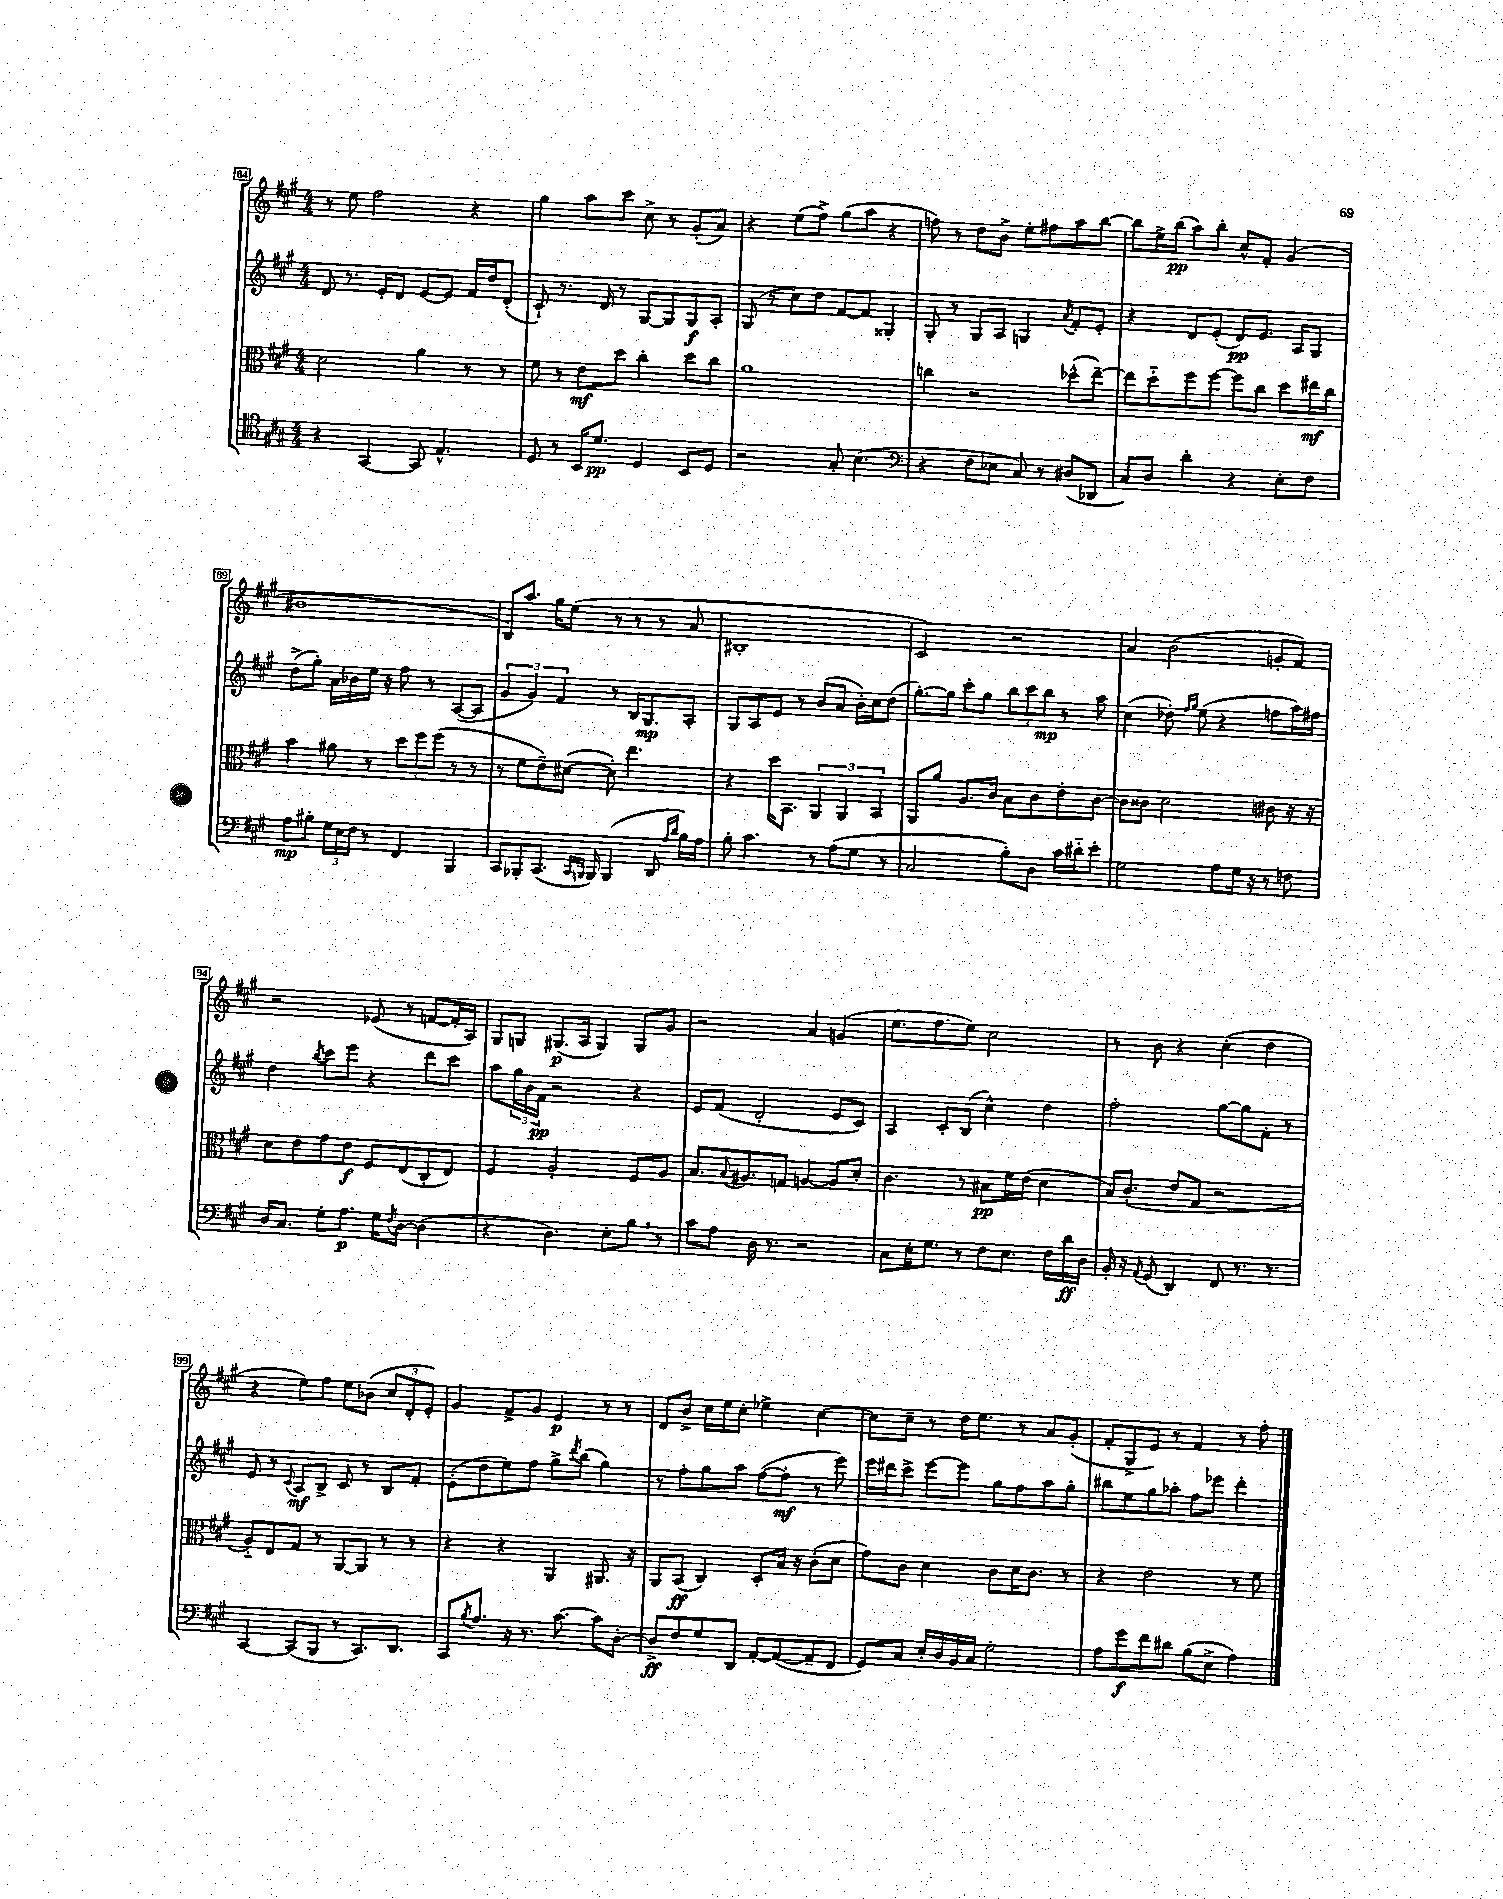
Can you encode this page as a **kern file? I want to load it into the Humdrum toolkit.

**kern	**kern	**kern	**kern
*staff4	*staff3	*staff2	*staff1
*clefC4	*clefC3	*clefG2	*clefG2
*k[f#c#g#]	*k[f#c#g#]	*k[f#c#g#]	*k[f#c#g#]
*M4/4	*M4/4	*M4/4	*M4/4
4r	2d	8d	8r
.	.	8.r	8ee
[4GG#	.	.	2ff#
.	.	16e'	.
.	.	8d	.
8GG#]	4a	[8e	.
4.E^^	.	8e]	.
.	8r	16f#	4r
.	.	16dd	.
.	8r	(8d'	.
=	=	=	=
8D	8f#	8c#`)	4gg#
8r	8r	8.r	.
16BB	8e	.	8aa
8.d	.	16d	.
.	8dd	8r	8ccc#
4D	4cc#'	[8G#	8cc#^
.	.	8G#]	8r
8BB	8dd	8G#	(8g#'
8D	8cc#	8A'	8a)
=	=	=	=
2r	1a	(8G#	4r
.	.	8r	.
.	.	8cc#)	(8ee
.	.	8dd	8ff#^)
8G#'	.	[8f#	(8gg#
(4.B	.	8f#]	8aa
.	.	4G##'	4r
=	=	=	=
*clefF4	*	*	*
4r	4cc	8G#'	8ff)
.	.	8r	8r
8F#	2r	8G#	8dd
8E-	.	8A	8b^
8C#)	.	4G	8ee'
8r	.	.	8ff#
.	.	8qa	.
(8D#	(8dd-^^	8f#'	8aa
8DD-	[8ee~)	8e'	[8bb
=	=	=	=
8C#)	8ee]	4r	8bb]
8D	8dd'~	.	16ee^
.	.	.	(16bb
4d'	8ff#	8d	8aa)
.	[8ff#	(8e'	8bb'
4r	8ff#]	8d)	8cc#^^
.	8cc#	8.e	8f#'
8E'	8dd	.	(4g#
.	.	16A	.
8F#	16ee#	8G#	.
.	16cc#	.	.
=	=	=	=
8A	4b	(8dd^	1b#
8B#'	.	8gg#')	.
24G#	8a#	16a	.
24E	.	.	.
.	.	16b-	.
24F#	.	.	.
8r	8r	16ee	.
.	.	16r	.
4FF#	12dd	8ff#	.
.	12ff#	.	.
.	.	8r	.
.	(12ff#	.	.
4BBB	8r	([8A	.
.	8r	8A]	.
=	=	=	=
8CC#	8r	6g#	8B)
8BBB-'	8f#	.	8.aa
.	.	6g#)	.
(8.CC#	8e~)	.	.
.	.	.	16gg#
.	.	6f#	.
.	([8d#	.	(8ee
16qqCC#	.	.	.
16qqBBB	.	.	.
16BBB)	.	.	.
(4BBB	8d#'])	8r	8r
.	4.ee	16B	8r
.	.	8.G#	.
8DD	.	.	8r
16qqA	.	.	.
16qqd	.	.	.
16B)	.	8A'	8a
16A	.	.	.
=	=	=	=
8B'	4r	8G#	1B#'
4.c#	.	8A	.
.	16dd	8e	.
.	8.BB	.	.
.	.	8r	.
8r	6AA	(8b	.
(8A	.	8a	.
.	6AA	.	.
8G#	.	16b')	.
.	.	16cc#	.
.	6BB	.	.
8r	.	(8dd	.
=	=	=	=
2C#	8AA	[8.gg#')	2c#)
.	8a	.	.
.	.	16gg#]	.
.	8.A	8ccc#'	.
.	.	8gg#	.
.	16c#	.	.
8B')	8B	12bb	2r
.	.	12ccc#	.
8D	8c#	.	.
.	.	12bb	.
16c#	8e'	8r	.
16d#'~	.	.	.
8e'	[8c#	8aa	.
=	=	=	=
2G#	8c#]	(4cc#	4a
.	8c##	.	.
.	2d	8dd-')	(2b
.	.	16qqff#	.
.	.	16qqgg#	.
.	.	(8ee	.
8A	.	4r	.
16G#	.	.	.
16r	.	.	.
8r	8c#	8ff	8g'
8F	16r	16aa)	8f#)
.	16r	16ff#	.
=	=	=	=
16D	8d	4dd	2r
8.C#	.	.	.
.	8e	.	.
.	.	8qbb	.
8G#'	8g#	8ccc#	.
8.A	8e	8eee	.
.	8F#	4r	(8e-
16G#	.	.	.
8qF#	.	.	.
[8D	(8E	.	8r
(4D]	8C#'	8ddd	[8f
.	8E)	8ccc#	16f']
.	.	.	16A)
=	=	=	=
4r	4F#	8aa	8G#
.	.	24gg#	8G
.	.	24b	.
.	.	24f#	.
4.D)	2A'	2r	(8.G#
.	.	.	16A
.	.	.	4G#)
8E'	.	.	.
8B	8F#	4r	8G#
8r	8A	.	8g#
=	=	=	=
8c#	8.B	8e	2r
8A	.	(8f#	.
.	8qqB	.	.
.	8.A#	.	.
16D	.	2d'	.
8.r	.	.	.
.	8G	.	.
2r	[4A	.	4a
.	8A]	8e	(4g
.	8d'	8c#)	.
=	=	=	=
8C#	4.c#	4A	8.ee
16E'	.	.	.
8.G#	.	.	8.ff#
.	.	8c#'	.
8r	8r	(8B	8ee)
8F#	8B#	4cc#^^)	2cc#
8.E	16f#	.	.
.	(16e	.	.
.	4d	4dd	.
16F#	.	.	.
16d	.	.	.
16D	.	.	.
=	=	=	=
16BB'	16B)	2ff#'	8r
16r	(8.c#'	.	.
8qAA	.	.	.
(8GG#	.	.	8b
4DD)	8e	.	4r
.	8G#	.	.
8FF#	2r	[8gg#	(4cc#'
8.r	.	8gg#]	.
.	.	8f#'	4dd
8.r	.	.	.
.	.	8r	.
=	=	=	=
[4CC#	8A'~)	8e	4r
.	8E	8r	.
.	.	8qqc#	.
(8CC#]	8G#	8A	8ee)
8BBB	8r	8B^	8ff#
8r	[8AA	8c#	8ee
8.CC#)	8AA]	8r	(8b-
.	8r	8B	12cc#
8.DD	.	.	.
.	.	.	12d'
.	8r	8f#'	.
.	.	.	12e')
=	=	=	=
8CC#	4r	(8e'	4g#
8qB	.	.	.
8.A	.	8dd	.
.	4r	8ee)	8f#^
16r	.	.	.
8.r	.	8ff#	8g#
.	4AA	8gg#^	4e
[8.c#	.	.	.
.	.	8qddd	.
.	.	(8bb	.
8c#]	8.AA#	4gg#)	8r
[8D'	.	.	8r
.	16r	.	.
=	=	=	=
8D^]	8AA	8r	8d
8F#	(8BB	8ff#'	8b^
8G#	4C#)	8gg#	16cc#
.	.	.	16ee
8DD	.	8aa	8cc#'
[8AA'	8D'	([8ff#	4ee-^
(8AA_	16B	8ff#']	.
.	16r	.	.
8AA~]	(8c#'	8r	[4cc#
8FF#	8d	8eee)	.
=	=	=	=
8GG#)	8g#)	16eee	8cc#]
.	.	16ddd#	.
8C#	8c#	8ccc#^	8cc#~
16E'	4d	[8eee	8r
16D	.	.	.
16BB	.	8eee]	16dd
16C#	.	.	8.ee
2G#'	8c#	8gg#	.
.	16d	8ff#	8r
.	8.c#	.	.
.	.	8aa	8a
.	8r	8gg#'	(8g#'
=	=	=	=
8A	4r	8bb#	8f#'
8g#	.	8ee	8G#^
8f#	2e	8gg#	8e)
8d#	.	8aa-'	8r
(8B	.	8ff#	4f#
8E^	.	8eee-	.
4A)	8r	4ddd'	8r
.	8f#	.	8ff#'
==	==	==	==
*-	*-	*-	*-
